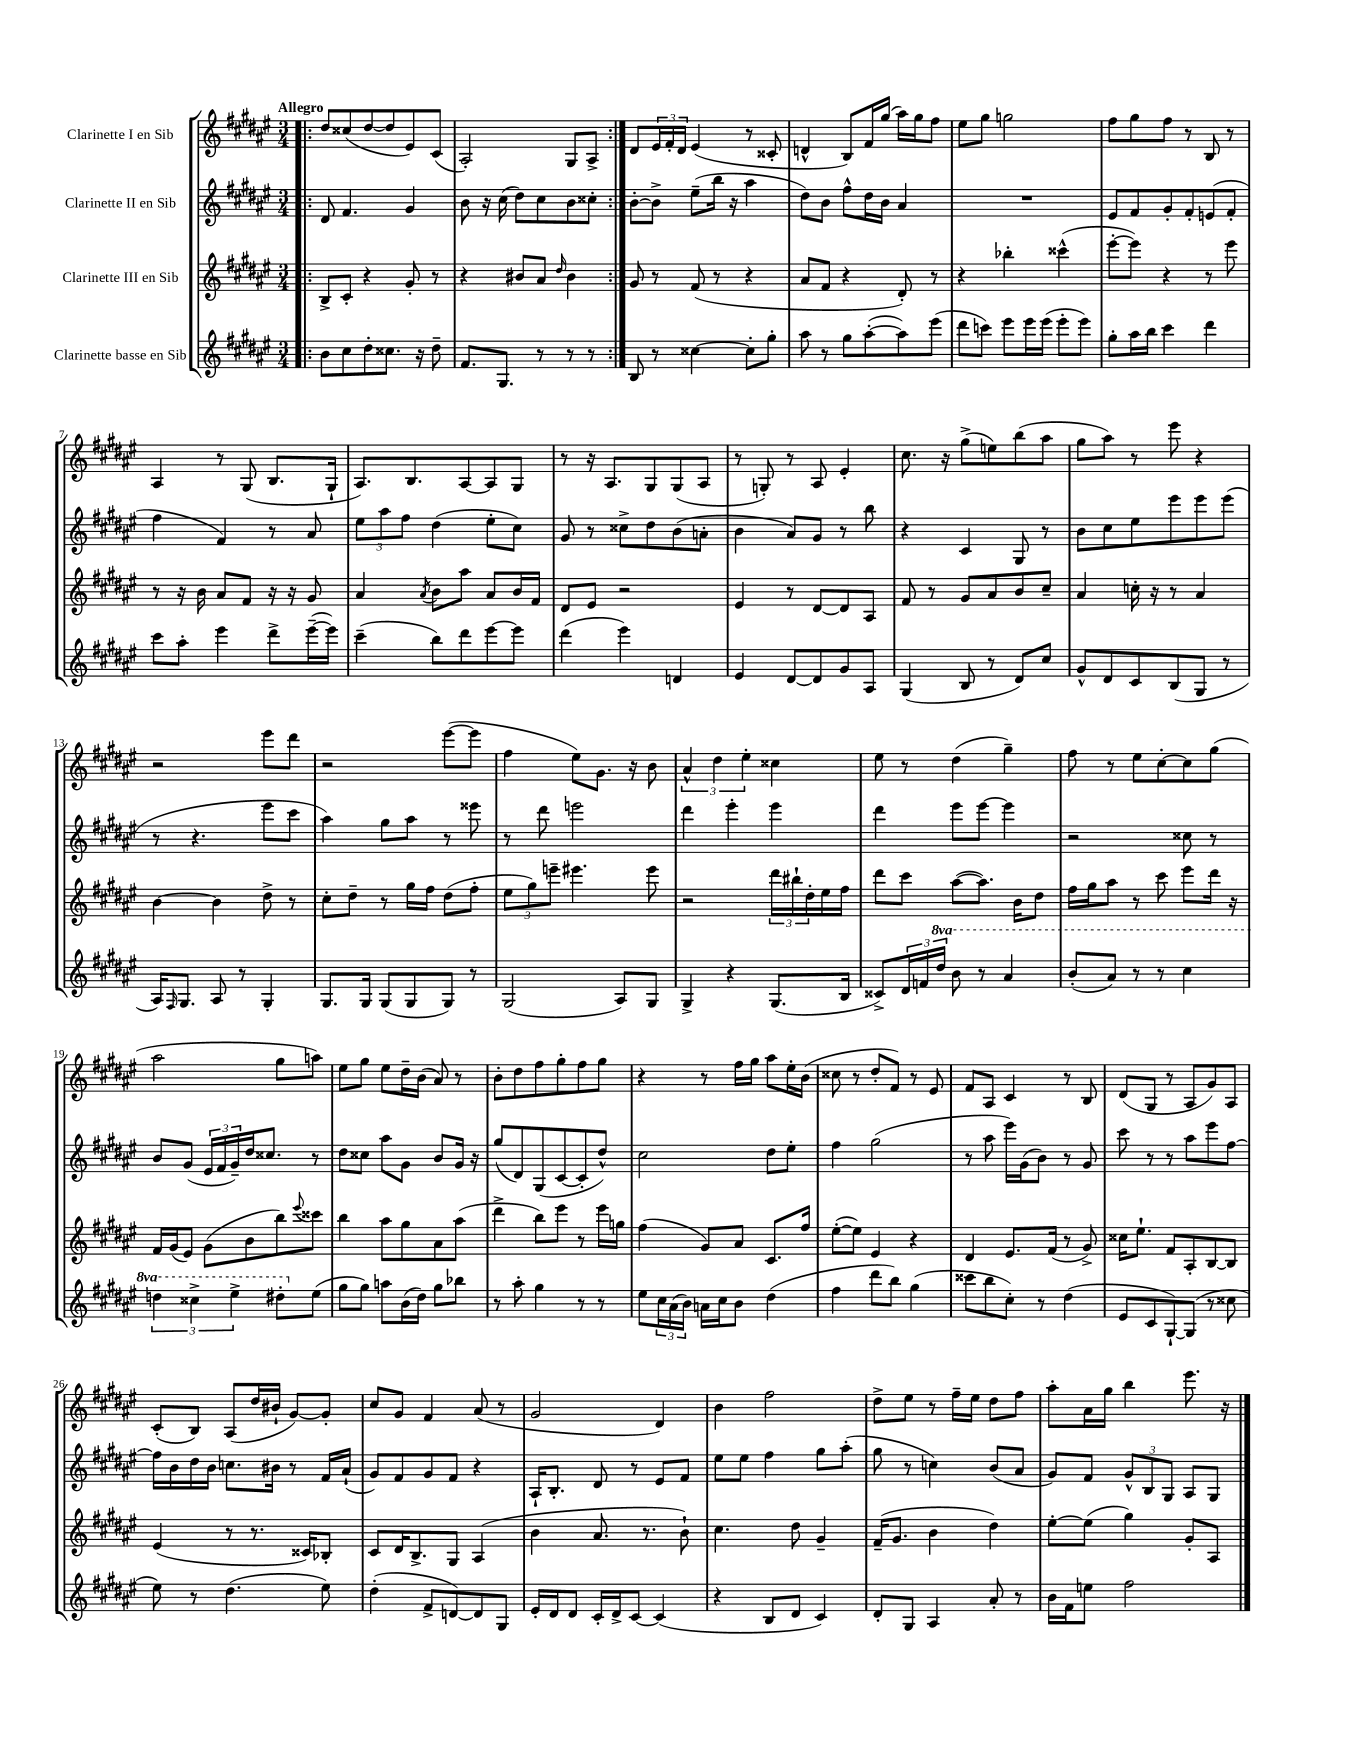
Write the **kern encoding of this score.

**kern	**kern	**kern	**kern
*staff4	*staff3	*staff2	*staff1
*clefG2	*clefG2	*clefG2	*clefG2
*k[f#c#g#d#a#e#]	*k[f#c#g#d#a#e#]	*k[f#c#g#d#a#e#]	*k[f#c#g#d#a#e#]
*M3/4	*M3/4	*M3/4	*M3/4
=!|:	=!|:	=!|:	=!|:
8b	8B^	8d#	8dd#
8cc#	8c#'	4.f#	(8cc##
8dd#'	4r	.	[8dd#
8.cc##	.	.	8dd#]
.	8g#'	4g#	8e#)
16r	.	.	.
8dd#~	8r	.	(8c#
=	=	=	=
8.f#	4r	8b	2A#')
.	.	16r	.
8.G#	.	(16cc#	.
.	8b#	8dd#)	.
8r	8a#	8cc#	.
.	16qqdd#	.	.
8r	4b#	8b	8G#
8r	.	8cc##'	8A#^
=:|!	=:|!	=:|!	=:|!
8B	8g#	[8b'	8d#
8r	8r	8b^]	24e#
.	.	.	24f#'
.	.	.	24d#
[4cc##	(8f#	(8ee#~	(4e#
.	8r	16bb	.
.	.	16r	.
8cc##']	4r	4aa#	8r
8gg#'	.	.	8c##'
=	=	=	=
8aa#	8a#	8dd#)	4d^^
8r	8f#	8b	.
8gg#	4r	8ff#^^	8B)
([8aa#'	.	16dd#	16f#
.	.	16b	(16gg#
8aa#])	8d#')	4a#	16aa#)
.	.	.	16gg#
(8eee#	8r	.	8ff#
=	=	=	=
8ddd#	4r	2.r	8ee#
8ccc)	.	.	8gg#
8eee#	4bb-'	.	2gg
16eee#	.	.	.
(16eee#	.	.	.
8eee#'	(4ccc##^^	.	.
8eee#)	.	.	.
=	=	=	=
8gg#'	[8eee#'	8e#	8ff#
16aa#	8eee#])	8f#	8gg#
16bb	.	.	.
4ccc#	4r	8g#'	8ff#
.	.	8f#'	8r
4ddd#	8r	(8e	8B
.	8eee#	8f#'	8r
=	=	=	=
8ccc#	8r	4ff#	4A#
8aa#'	16r	.	.
.	16b	.	.
4eee#	8a#	4f#)	8r
.	8f#	.	(8G#
8ddd#^	16r	8r	8.B
.	16r	.	.
([16eee#~	8g#	8a#	.
16eee#])	.	.	16G#`
=	=	=	=
(4ccc#~	4a#	12ee#	8.A#)
.	.	12aa#	.
.	.	12ff#	.
.	.	.	8.B
.	8qa#	.	.
8bb)	8b	(4dd#	.
8ddd#	8aa#	.	[8A#
[8eee#	8a#	8ee#'	8A#]
8eee#]	16b	8cc#)	8G#
.	16f#	.	.
=	=	=	=
(4ddd#	8d#	8g#	8r
.	8e#	8r	16r
.	.	.	8.A#
4eee#)	2r	8cc##^	.
.	.	8dd#	8G#
4d	.	(8b	(8G#
.	.	8a'	8A#
=	=	=	=
4e#	4e#	4b	8r
.	.	.	8G')
[8d#	8r	8a#)	8r
8d#]	[8d#	8g#	8A#
8g#	8d#]	8r	4e#'
8A#	8A#	8bb	.
=	=	=	=
(4G#	8f#	4r	8.cc#
.	8r	.	.
.	.	.	16r
8B	8g#	4c#	(8gg#^
8r	8a#	.	8ee)
8d#)	8b	8G#	(8bb
8cc#	8cc#~	8r	8aa#
=	=	=	=
8g#^^	4a#	8b	8gg#
8d#	.	8cc#	8aa#)
8c#	16cc'	8ee#	8r
.	16r	.	.
(8B	8r	8eee#	8eee#
8G#	4a#	8eee#	4r
8r	.	(8eee#	.
=	=	=	=
16A#)	[4b	8r	2r
16qqF#	.	.	.
8.G#	.	.	.
.	.	4.r	.
8A#	4b]	.	.
8r	.	.	.
4G#'	8dd#^	8eee#	8eee#
.	8r	8ccc#	8ddd#
=	=	=	=
8.G#	8cc#'	4aa#)	2r
.	8dd#~	.	.
16G#	.	.	.
(8G#	8r	8gg#	.
8G#	16gg#	8aa#	.
.	16ff#	.	.
8G#)	(8dd#	8r	([8eee#
8r	8ff#'	8eee##	8eee#]
=	=	=	=
(2G#	12ee#	8r	4ff#
.	12gg#)	.	.
.	.	8ddd#	.
.	12eee~	.	.
.	4.eee#	2eee	8ee#)
.	.	.	8.g#
8A#)	.	.	.
.	.	.	16r
8G#	8eee#	.	8b
=	=	=	=
4G#^	2r	4ddd#	6a#^^
.	.	.	6dd#
4r	.	4eee#'	.
.	.	.	6ee#'
(8.G#	24ddd#	4eee#	4cc##
.	24bb#`	.	.
.	24dd#'	.	.
.	16ee#	.	.
16B	16ff#	.	.
=	=	=	=
8c##^)	8ddd#	4ddd#	8ee#
24d#	8ccc#	.	8r
24f	.	.	.
24ddd#	.	.	.
8bb	([8aa#	8eee#	(4dd#
8r	8.aa#])	[8eee#	.
4aa#	.	4eee#]	4gg#~)
.	16b	.	.
.	8dd#	.	.
=	=	=	=
(8bb'	16ff#	2r	8ff#
.	16gg#	.	.
8aa#)	8aa#	.	8r
8r	8r	.	8ee#
8r	8ccc#	.	[8cc#'
4ccc#	8eee#	8cc##	8cc#]
.	16ddd#	8r	(8gg#
.	16r	.	.
=	=	=	=
6ddd	16f#	8b	2aa#
.	(16g#	.	.
.	8e#)	(8g#	.
6ccc##^	.	.	.
.	(8g#	24e#	.
.	.	24f#	.
6eee#^	.	24g#~)	.
.	8b	16dd#	.
.	.	8.cc##	.
8ddd#'	8bb)	.	8gg#
.	8qqeee#	.	.
(8ee#	8ccc##	8r	8aa)
=	=	=	=
8gg#	4bb	8dd#	8ee#
8gg#)	.	8cc##	8gg#
8aa	8aa#	8aa#	8ee#
(16b	8gg#	8g#	16dd#~
16dd#)	.	.	(16b
8gg#	8a#	8b	8a#)
8bb-	(8aa#	16g#	8r
.	.	16r	.
=	=	=	=
8r	4ddd#^	(8gg#	8b'
8aa#'	.	8d#)	8dd#
4gg#	8bb)	(8G#	8ff#
.	8eee#	[8c#	8gg#'
8r	8r	8c#']	8ff#
8r	16eee#	8dd#^^)	8gg#
.	16gg	.	.
=	=	=	=
8ee#	(4ff#	2cc#	4r
24cc#	.	.	.
(24a#	.	.	.
24b)	.	.	.
16a	8g#)	.	8r
16cc#	.	.	.
8b	8a#	.	16ff#
.	.	.	16gg#
(4dd#	8.c#	8dd#	8aa#
.	.	8ee#'	16ee#'
.	16ff#	.	(16b
=	=	=	=
4ff#	([8ee#'	4ff#	8cc##
.	8ee#])	.	8r
8ddd#	4e#	(2gg#	8dd#'
8bb)	.	.	8f#)
(4gg#	4r	.	8r
.	.	.	8e#
=	=	=	=
8ccc##	4d#	8r	8f#
8bb	.	8aa#	8A#
8cc#')	8.e#	16eee#)	4c#
.	.	(16g#	.
8r	.	8b)	.
.	(16f#	.	.
(4dd#	8r	8r	8r
.	8g#^)	8g#	8B
=	=	=	=
8e#	16cc##	8ccc#	(8d#
.	8.ee#`	.	.
8c#	.	8r	8G#
[8G#`)	8f#	8r	8r
(8G#]	8A#'	8aa#	8A#
8r	[8B	8eee#	8g#)
8cc##	8B]	[8ff#	8A#
=	=	=	=
8ee#)	(4e#	16ff#]	(8c#'
.	.	16b	.
8r	.	16dd#	8B)
.	.	16b	.
(4.dd#	8r	8.cc	(8A#
.	8.r	.	16dd#
.	.	16b#	16b#`
.	.	8r	[8g#)
.	16c##)	.	.
8ee#)	8B-'	16f#	8g#']
.	.	(16a#`	.
=	=	=	=
(4dd#'	8c#	8g#)	8cc#
.	16d#	8f#	8g#
.	8.B^	.	.
8f#^	.	8g#	4f#
[8d)	8G#	8f#	.
8d]	(4A#	4r	(8a#
8G#	.	.	8r
=	=	=	=
16e#'	4b	16A#`	2g#
16d#	.	8.B'	.
8d#	.	.	.
16c#'	8.a#	8d#	.
16d#^	.	.	.
[8c#	.	8r	.
.	8.r	.	.
(4c#]	.	8e#	4d#)
.	8b`)	8f#	.
=	=	=	=
4r	4.cc#	8ee#	4b
.	.	8ee#	.
8B	.	4ff#	2ff#
8d#	8dd#	.	.
4c#)	4g#~	8gg#	.
.	.	(8aa#'	.
=	=	=	=
8d#'	(16f#~	8gg#	8dd#^
.	8.g#	.	.
8G#	.	8r	8ee#
4A#	4b	4cc)	8r
.	.	.	16ff#~
.	.	.	16ee#
8a#'	4dd#)	(8b	8dd#
8r	.	8a#	8ff#
=	=	=	=
16b	[8ee#'	8g#)	8aa#'
16f#	.	.	.
8ee	(8ee#]	8f#	16a#
.	.	.	16gg#
2ff#	4gg#)	12g#^^	4bb
.	.	12B	.
.	.	12G#	.
.	8g#'	8A#	8.eee#
.	8A#	8G#	.
.	.	.	16r
==	==	==	==
*-	*-	*-	*-
